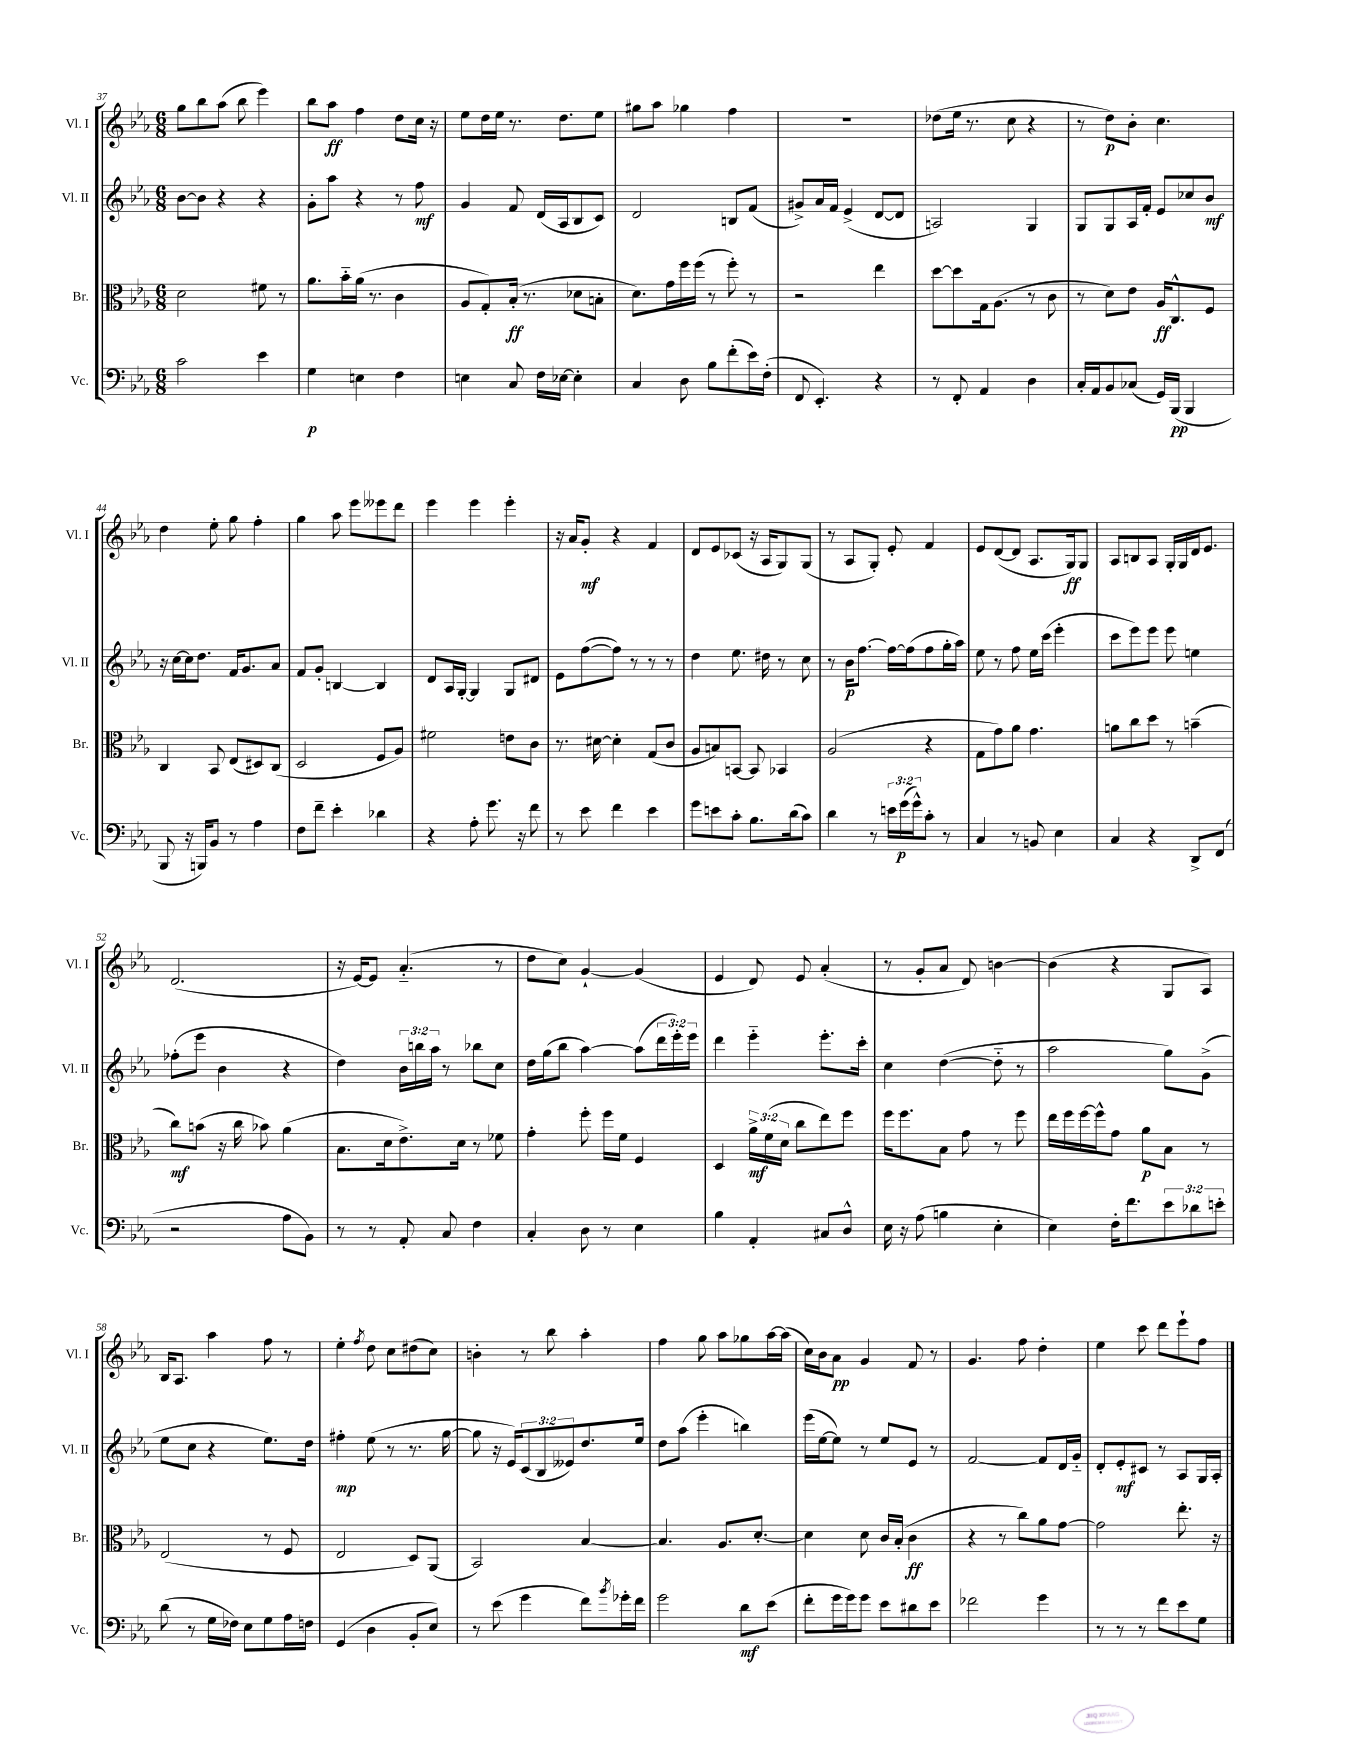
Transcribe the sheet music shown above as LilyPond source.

<<
\new StaffGroup <<
\new Staff = "s0" \with { instrumentName = "Vl. I" shortInstrumentName = "Vl. I" } {
    \clef treble \key ees \major \numericTimeSignature \time 6/8
    g''8 bes''8 aes''8( bes''8 ees'''4) |
    bes''8 aes''8\ff f''4 d''8 c''16 r16 |
    ees''8 d''16 ees''16 r8. d''8. ees''8 |
    gis''8 aes''8 ges''4 f''4 |
    R2. |
    des''8( ees''16 r8. c''8 r4 |
    r8 d''8\p) bes'8-. c''4. |
    d''4 ees''8-. g''8 f''4-. |
    g''4 aes''8 ees'''8 eeses'''8 d'''8 |
    ees'''4 ees'''4 ees'''4-. |
    r16 aes'16 g'8-.\mf r4 f'4 |
    d'8 ees'8 ces'8( r16 aes16 g8) g8( |
    r8 aes8 g8-.) ees'8-. f'4 |
    ees'8 d'8~( d'8 aes8. g16\ff) g8 |
    aes8 b8 aes8 g16-. g16 d'16 ees'8. |
    d'2.( |
    r16 ees'16~) ees'8 aes'4.-_( r8 |
    d''8 c''8) g'4~-! g'4( |
    ees'4 d'8) ees'8 aes'4-.( |
    r8 g'8-. aes'8 d'8) b'4~ |
    b'4( r4 g8 aes8) |
    bes16 aes8. aes''4 f''8 r8 |
    ees''4-. \acciaccatura { f''8 } d''8 c''8 dis''8( c''8) |
    b'4-. r8 bes''8 aes''4-. |
    f''4 g''8 aes''8 ges''8 aes''16~ aes''16( |
    c''16) bes'16 aes'8\pp g'4 f'8 r8 |
    g'4. f''8 d''4-. |
    ees''4 c'''8 d'''8 ees'''8-! f''8 \bar "|." |
}
\new Staff = "s1" \with { instrumentName = "Vl. II" shortInstrumentName = "Vl. II" } {
    \clef treble \key ees \major \numericTimeSignature \time 6/8 \override Staff.TupletNumber.text = #tuplet-number::calc-fraction-text
    bes'8~ bes'8 r4 r4 |
    g'8-. aes''8 r4 r8 f''8\mf |
    g'4 f'8 d'16( aes16 bes8 c'8) |
    d'2 b8 f'8( |
    gis'8->) aes'16 f'16 ees'4->( d'8~ d'8 |
    a2) g4 |
    g8 g8 aes16 f'16-. ees'8 ces''8 bes'8\mf |
    r16 c''16~ c''16 d''8. f'16 g'8. aes'8 |
    f'8 g'8-. b4~ b4 |
    d'8 aes16 g16~-. g4 g8 dis'8 |
    ees'8 f''8~( f''8) r8 r8 r8 |
    d''4 ees''8. dis''16 r8 c''8 |
    r8 bes'16\p f''8.~ f''16~ f''16( f''8 g''16-. aes''16) |
    ees''8 r8 f''8 ees''16 c'''16( ees'''4-. |
    c'''8 ees'''8) ees'''8 ees'''8 e''4 |
    fes''8-.( ees'''8 bes'4 r4 |
    d''4) \tuplet 3/2 { bes'16 b''16 aes''16 } r8 bes''8 c''8 |
    d''16 g''16( bes''8 aes''4~) aes''8( \tuplet 3/2 { d'''16 ees'''16-.) ees'''16 } |
    d'''4 ees'''4-_ ees'''8.-. c'''16-. |
    c''4 d''4~( d''8-_ r8 |
    aes''2 g''8) g'8->( |
    ees''8 c''8 r4 ees''8.) d''16 |
    fis''4-.\mp ees''8( r8 r8. g''16~ |
    g''8 r16 ees'16) \tuplet 3/2 { c'8( bes8 eeses'8) } d''8. ees''16 |
    d''8 aes''8( ees'''4-. b''4) |
    ees'''16( ees''16~ ees''8) r8 ees''8 ees'8 r8 |
    f'2~ f'8 d'16 g'16-_ |
    d'8-. ees'8-.\mf cis'8 r8 aes8 g16 aes16-. \bar "|." |
}
\new Staff = "s2" \with { instrumentName = "Br." shortInstrumentName = "Br." } {
    \clef alto \key ees \major \numericTimeSignature \time 6/8 \override Staff.TupletNumber.text = #tuplet-number::calc-fraction-text
    d'2 fis'8 r8 |
    aes'8. bes'16-_ aes'16( r8. c'4 |
    aes8 g8-.) bes16-.\ff( r8. des'8 b8-. |
    d'8.) g'16 f''16 f''16( r8 f''8-.) r8 |
    r2 ees''4 |
    d''8~ d''8 g16 aes8.( r8 c'8 |
    r8 d'8) ees'8 aes16\ff c8.-^ f8 |
    c4 bes,8 ees8( dis8) c8( |
    d2 f8 aes8) |
    fis'2 e'8 c'8 |
    r8. dis'16~ dis'4-. g8( c'8 |
    aes8 b8) b,8~ b,8 bes,4 |
    aes2( r4 |
    g8 g'8) aes'8 g'4. |
    a'8 c''8 d''8 r8 b'4--( |
    c''8\mf) b'8( r16 c''16 bes'8) aes'4( |
    bes8. d'16 ees'8.->) d'16 r8 fes'8 |
    g'4-. f''8-. f''16 f'16 f4 |
    d4 \tuplet 3/2 { aes'16->\mf f'16( d'16 } c''8 ees''8) f''8 |
    f''16 f''8. bes8 g'8 r8 f''8 |
    ees''16 f''16 f''16~ f''16-^ g'8 aes'8\p bes8 r8 |
    ees2( r8 f8 |
    ees2 d8) aes,8( |
    bes,2) bes4~ |
    bes4. aes8. d'8.~-. |
    d'4 d'8 c'16 bes16-.( c'4\ff |
    r4 r8 c''8) aes'8 g'8~ |
    g'2 ees''8.-. r16 \bar "|." |
}
\new Staff = "s3" \with { instrumentName = "Vc." shortInstrumentName = "Vc." } {
    \clef bass \key ees \major \numericTimeSignature \time 6/8 \override Staff.TupletNumber.text = #tuplet-number::calc-fraction-text
    c'2 ees'4 |
    g4\p e4 f4 |
    e4 c8 f16 ees16~ ees4-. |
    c4 d8 bes8 f'8-.( ees'16) f16-.( |
    f,8 ees,4.-.) r4 |
    r8 f,8-. aes,4 d4 |
    c16-. aes,16 bes,8 ces8( g,16) bes,,16\pp( bes,,4 |
    bes,,8 r16 b,,16) bes,8 r8 aes4 |
    f8 f'8-- ees'4-. des'4 |
    r4 aes8-. g'8. r16 f'8 |
    r8 ees'8 f'4 ees'4 |
    g'8 e'8 c'8-. bes8. d'16( c'8) |
    d'4 r8 \tuplet 3/2 { e'16 g'16\p( g'16-^) } c'8-. r8 |
    c4 r8 b,8 ees4 |
    c4 r4 d,8-> f,8( |
    r2 aes8 bes,8) |
    r8 r8 aes,8-. c8 f4 |
    c4-. d8 r8 ees4 |
    bes4 aes,4-. cis8 d8-^ |
    ees16 r16 aes8( b4 ees4-. |
    ees4) f16-. f'8. \tuplet 3/2 { ees'8 des'8 e'8-. } |
    d'8( r8 g16 fes16) ees8 g8 aes16 f16 |
    g,4( d4 bes,8-. ees8) |
    r8 ees'8( g'4 f'8) \acciaccatura { bes'8 } ges'16-. f'16 |
    g'2 d'8\mf ees'8( |
    f'8-. g'16 g'16) g'8 ees'8 dis'8 ees'8 |
    fes'2 g'4 |
    r8 r8 r8 f'8 ees'8 g8 \bar "|." |
}
>>
>>
\layout { \context { \Score currentBarNumber = #37 } }
